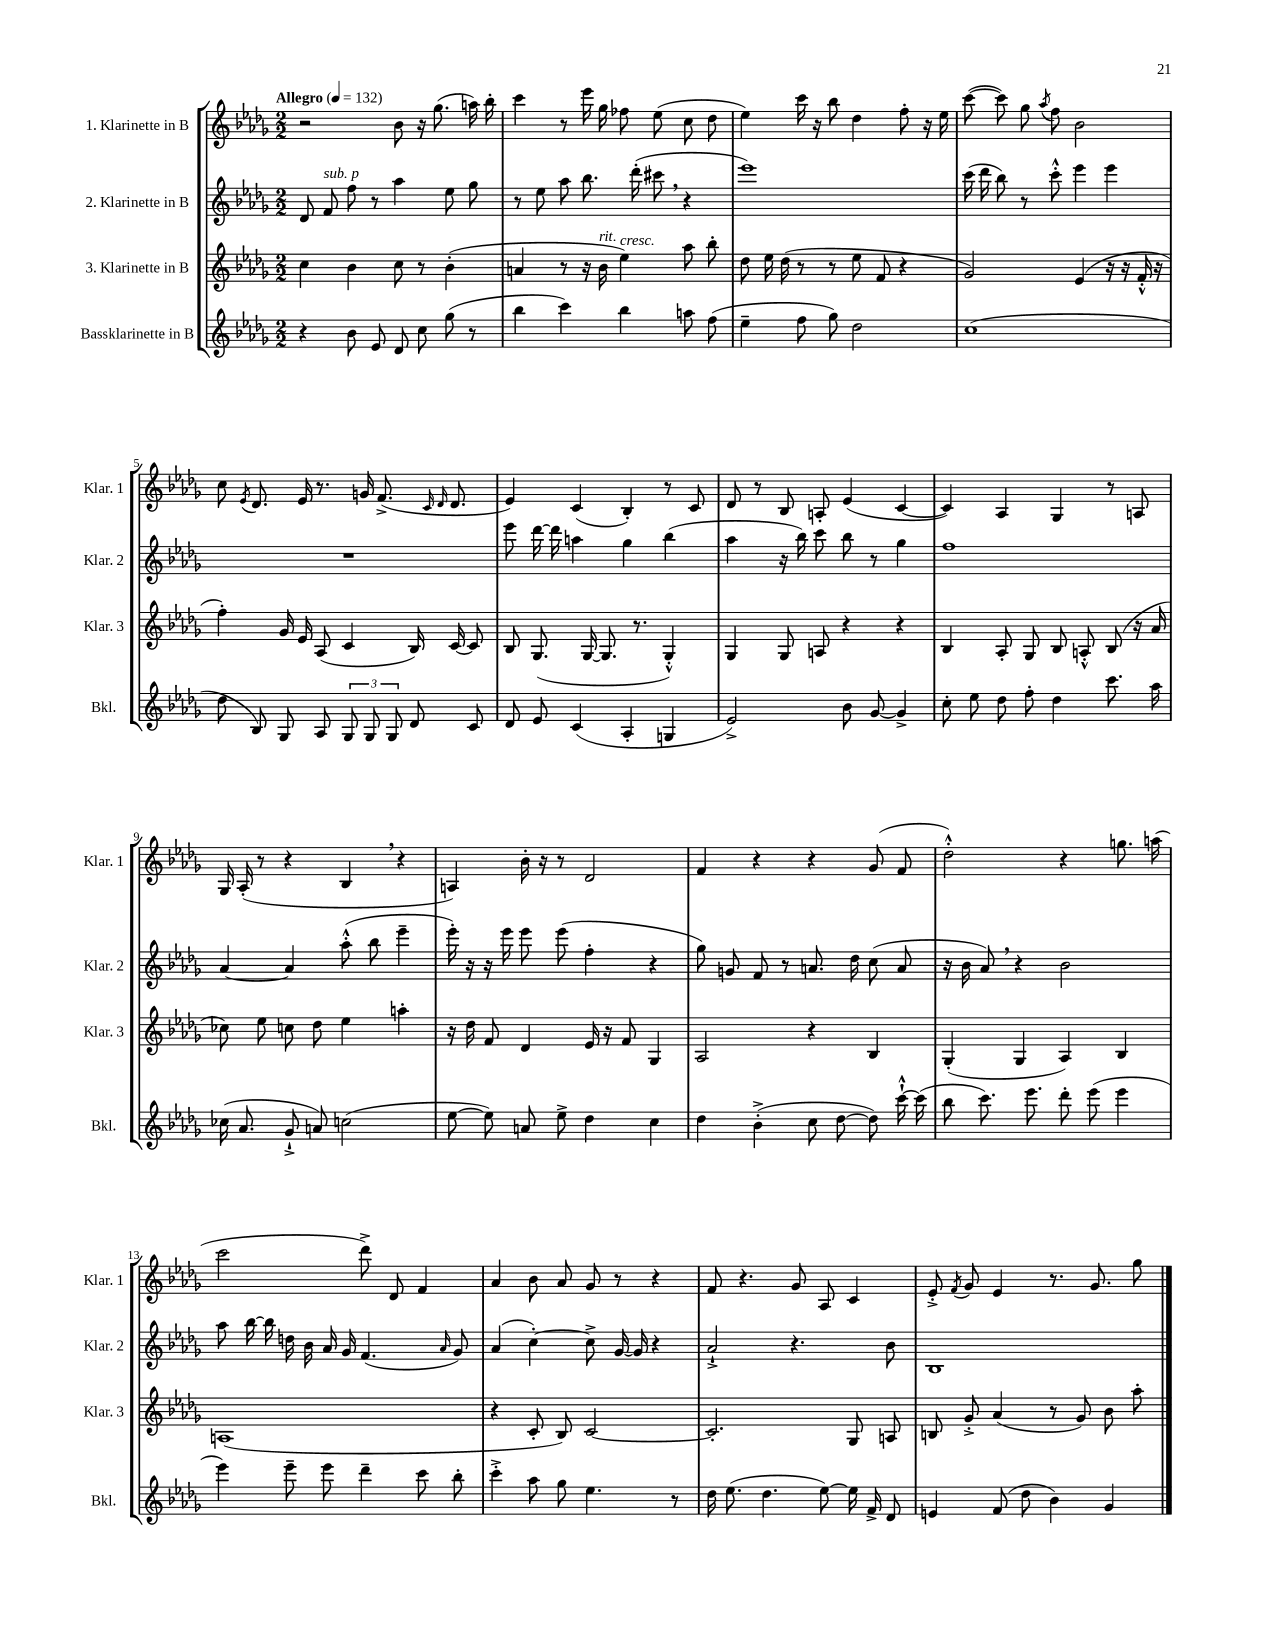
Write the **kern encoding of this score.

**kern	**kern	**kern	**kern
*staff4	*staff3	*staff2	*staff1
*clefG2	*clefG2	*clefG2	*clefG2
*k[b-e-a-d-g-]	*k[b-e-a-d-g-]	*k[b-e-a-d-g-]	*k[b-e-a-d-g-]
*M2/2	*M2/2	*M2/2	*M2/2
*MM132	*MM132	*MM132	*MM132
4r	4cc\	8d-/	2r
.	.	8f/	.
8b-\	4b-\	8ff\	.
8e-/	.	8r	.
8d-/	8cc\	4aa-\	8b-\
8cc\	8r	.	16r
.	.	.	(8.gg-\
(8gg-\	(4b-'\	8ee-\	.
8r	.	8gg-\	16aa\)
.	.	.	16bb-'\
=	=	=	=
4bb-\	4a/	8r	4ccc\
.	.	8ee-\	.
4ccc\)	8r	8aa-\	8r
.	16r	8.bb-\	16eee-\
.	16b-\	.	16gg-\
4bb-\	4ee-\)	.	8ff-\
.	.	(16ddd-'\	.
.	.	8ccc#\	(8ee-\
8aa\	8aa-\	4r	8cc\
(8ff\	8bb-'\	.	8dd-\
=	=	=	=
4ee-~\	8dd-\	1eee-)	4ee-\)
.	16ee-\	.	.
.	(16dd-\	.	.
8ff\	8r	.	16ccc\
.	.	.	16r
8gg-\)	8r	.	8bb-\
2dd-\	8ee-\	.	4dd-\
.	8f/	.	.
.	4r	.	8ff'\
.	.	.	16r
.	.	.	16ee-\
=	=	=	=
(1cc	2g-/)	(16ccc\	([8ccc\
.	.	16ddd-\	.
.	.	8bb-\)	8ccc\])
.	.	8r	8gg-\
.	.	.	8qaa-/
.	.	8ccc'^^\	8ff\
.	(4e-/	4eee-\	2b-\
.	16r	4eee-\	.
.	16r	.	.
.	16f'^^/	.	.
.	16r	.	.
=	=	=	=
8dd-\	4ff'\)	1r	8cc\
.	.	.	8qe-/
8B-/)	.	.	8.d-/
8G-/	16g-/	.	.
.	16e-/	.	16e-/
8A-/	(8A-/	.	8.r
12G-/	4c/	.	.
.	.	.	16g/
12G-/	.	.	.
.	.	.	(8.f^/
12G-/	.	.	.
8d-/	16B-/)	.	.
.	.	.	16qqc/
.	.	.	16qqd-/
.	[16c/	.	8.d-/
8c/	8c/]	.	.
=	=	=	=
8d-/	8B-/	8eee-\	4e-/)
8e-/	(8.G-/	[16ddd-\	.
.	.	16ddd-\]	.
(4c/	.	4aa\	(4c/
.	[16G-/	.	.
.	8.G-/]	.	.
4A-'/	.	4gg-\	4B-'/)
.	8.r	.	.
4G/	4G-'^^/)	(4bb-\	8r
.	.	.	8c/
=	=	=	=
2e-^/)	4G-/	4aa-\	8d-/
.	.	.	8r
.	8G-/	16r	8B-/
.	.	16bb-\)	.
.	8A/	8ccc\	8A'/
8b-\	4r	8bb-\	(4e-/
[8g-/	.	8r	.
4g-^/]	4r	4gg-\	[4c/
=	=	=	=
8cc'\	4B-/	1ff	4c/])
8ee-\	.	.	.
8dd-\	8A-'/	.	4A-/
8ff'\	8G-/	.	.
4dd-\	8B-/	.	4G-/
.	8A'^^/	.	.
8.ccc\	(8B-/	.	8r
.	16r	.	8A/
16aa-\	16a-/	.	.
=	=	=	=
(16cc-\	8cc-\)	[4a-/	16G-/
8.a-/	.	.	(16A-'/
.	8ee-\	.	8r
8g-`^/	8cc\	4a-/]	4r
8a/)	8dd-\	.	.
(2cc\	4ee-\	(8aa-'^^\	4B-/
.	.	8bb-\	.
.	4aa'\	4eee-~\	4r
=	=	=	=
[8ee-\	16r	16eee-'\)	4A/)
.	16dd-\	16r	.
8ee-\])	8f/	16r	.
.	.	16eee-\	.
8a/	4d-/	8eee-\	16b-'\
.	.	.	16r
8ee-^\	.	(8eee-\	8r
4dd-\	16e-/	4ff'\	2d-/
.	16r	.	.
.	8f/	.	.
4cc\	4G-/	4r	.
=	=	=	=
4dd-\	2A-/	8gg-\)	4f/
.	.	8g/	.
(4b-'^\	.	8f/	4r
.	.	8r	.
8cc\	4r	8.a/	4r
[8dd-\	.	.	.
.	.	16dd-\	.
8dd-\])	4B-/	(8cc\	(8g-/
[16ccc`^^\	.	8a/	8f/
(16ccc\]	.	.	.
=	=	=	=
8bb-\	(4G-'/	16r	2dd-'^^\)
.	.	16b-\	.
8.ccc\)	.	8a-/)	.
.	4G-/	4r	.
8.eee-\	.	.	.
8ddd-'\	4A-/)	2b-\	4r
(8eee-\	.	.	.
4eee-\	4B-/	.	8.gg\
.	.	.	(16aa\
=	=	=	=
4eee-\)	(1A	8aa-\	2ccc\
.	.	[16bb-\	.
.	.	16bb-\]	.
8eee-~\	.	16dd\	.
.	.	16b-\	.
8eee-\	.	16a-/	.
.	.	16g-/	.
4ddd-~\	.	(4.f/	8ddd-^\)
.	.	.	8d-/
8ccc\	.	.	4f/
.	.	16qqa-/	.
8bb-'\	.	8g-/)	.
=	=	=	=
4ccc'^\	4r	(4a-/	4a-/
8aa-\	8c'/	[4cc'\)	8b-\
8gg-\	8B-/)	.	8a-/
4.ee-\	[2c/	8cc^\]	8g-/
.	.	[16g-/	8r
.	.	16g-/]	.
.	.	4r	4r
8r	.	.	.
=	=	=	=
16dd-\	2.c'/]	2a-`^/	8f/
(8.ee-\	.	.	.
.	.	.	4.r
4.dd-\	.	.	.
.	.	4.r	8g-/
[8ee-\)	.	.	8A-/
16ee-\]	8G-/	.	4c/
16f^/	.	.	.
8d-/	8A/	8b-\	.
=	=	=	=
4e/	8B/	1B-	8e-'^/
.	.	.	8qf/
.	8g-'^/	.	8g-/
(8f/	(4a-/	.	4e-/
8dd-\	.	.	.
4b-\)	8r	.	8.r
.	8g-/)	.	.
.	.	.	8.g-/
4g-/	8b-\	.	.
.	8aa-'\	.	8gg-\
==	==	==	==
*-	*-	*-	*-
